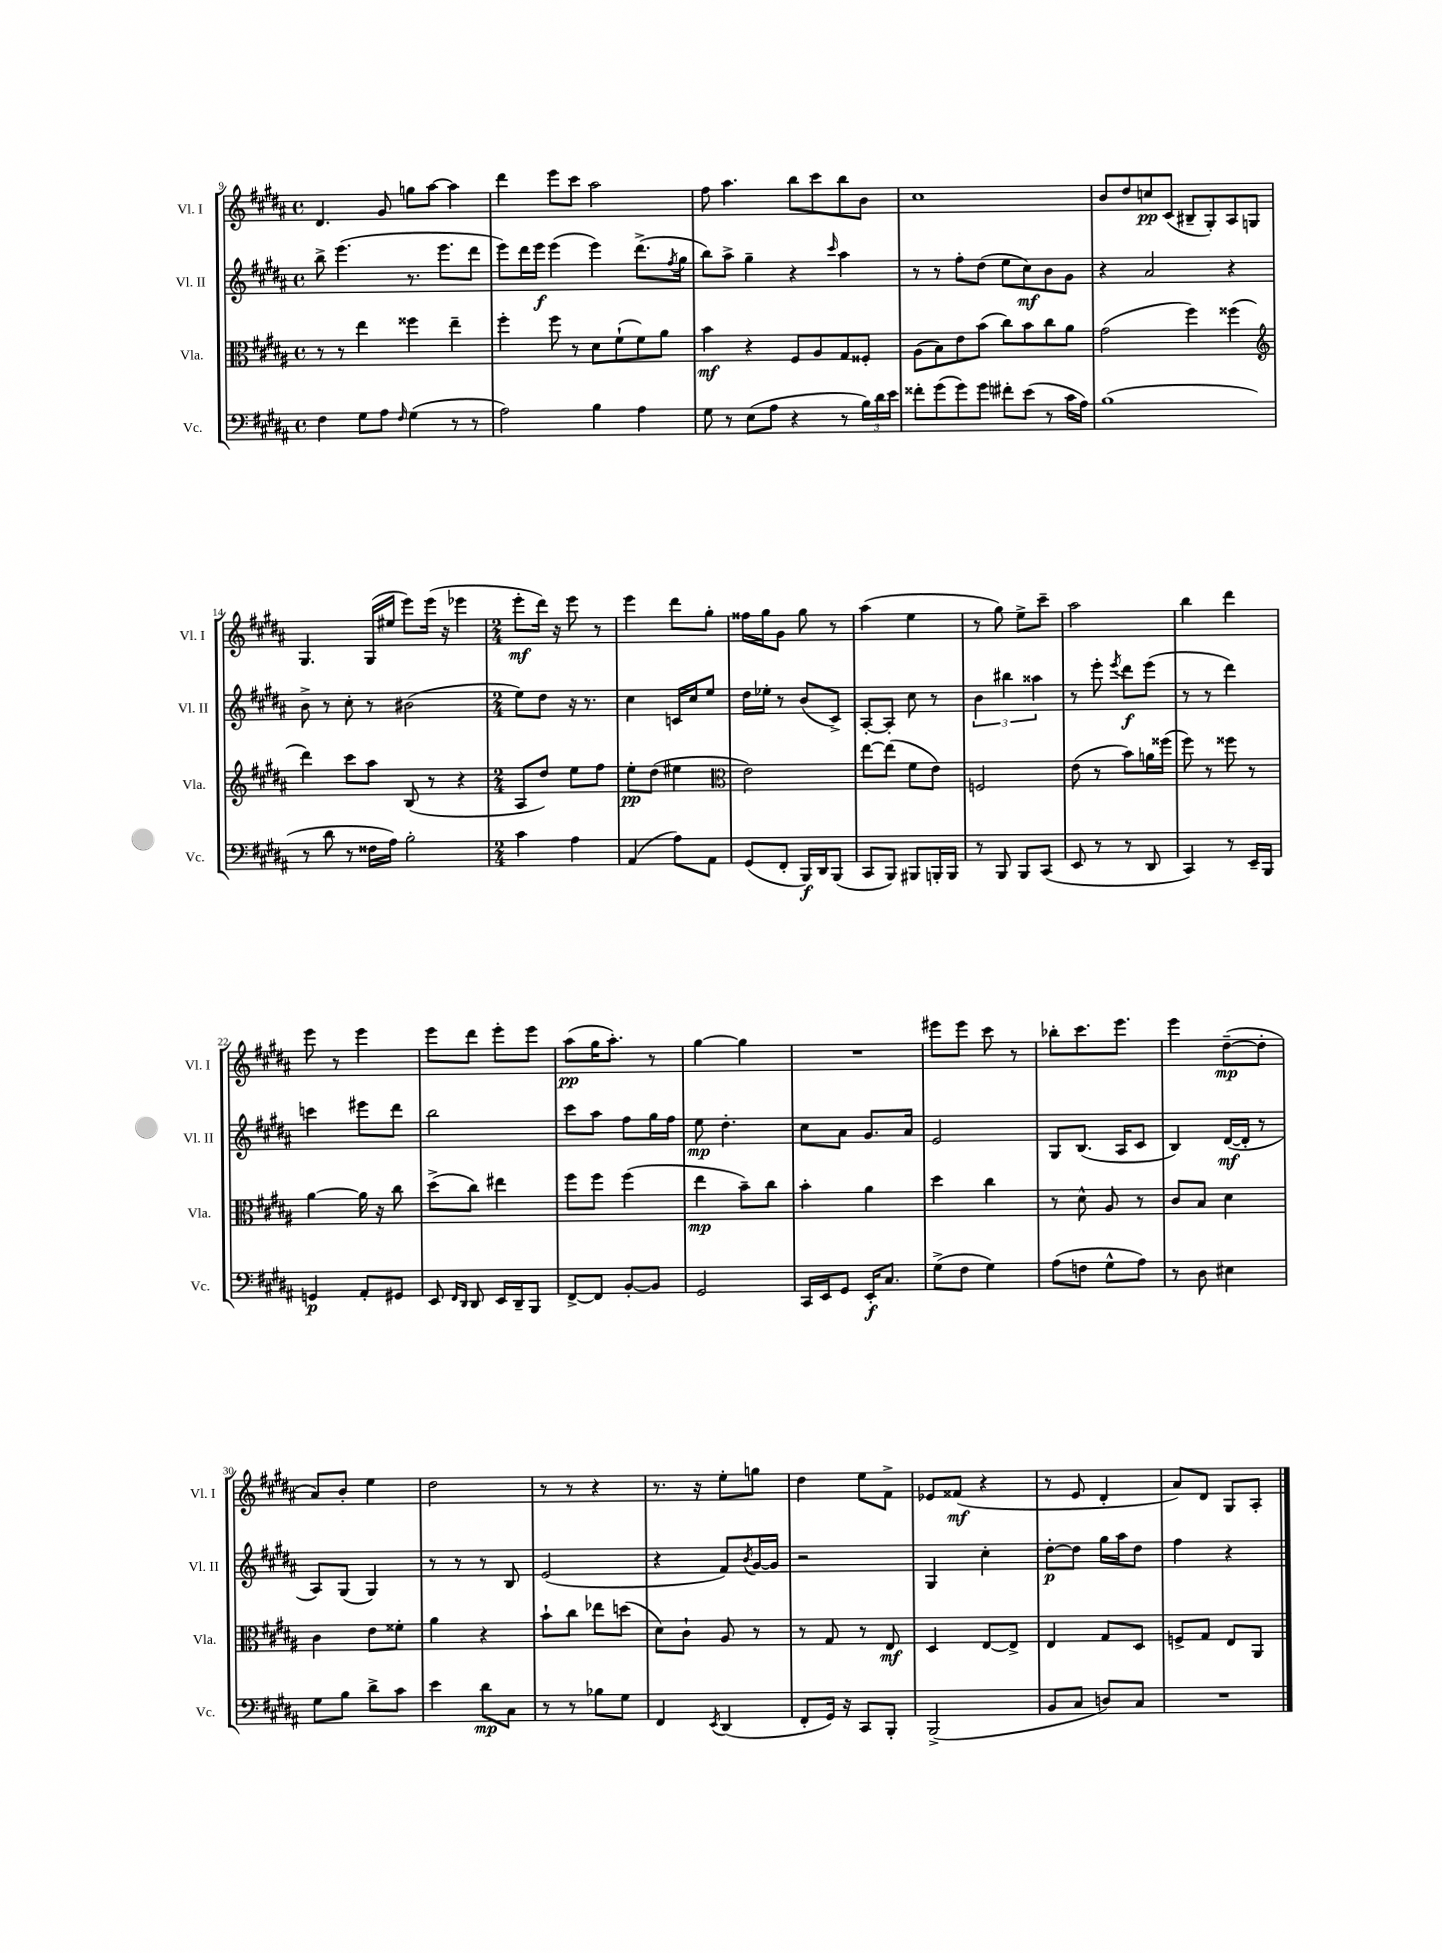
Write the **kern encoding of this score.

**kern	**dynam	**kern	**dynam	**kern	**dynam	**kern	**dynam
*part4	*part4	*part3	*part3	*part2	*part2	*part1	*part1
*staff4	*staff4	*staff3	*staff3	*staff2	*staff2	*staff1	*staff1
*I"Vc.	*	*I"Vla.	*	*I"Vl. II	*	*I"Vl. I	*
*I'Vc.	*	*I'Vla.	*	*I'Vl. II	*	*I'Vl. I	*
*clefF4	*	*clefC3	*	*clefG2	*	*clefG2	*
*k[f#c#g#d#a#]	*	*k[f#c#g#d#a#]	*	*k[f#c#g#d#a#]	*	*k[f#c#g#d#a#]	*
*M4/4	*	*M4/4	*	*M4/4	*	*M4/4	*
*met(c)	*	*met(c)	*	*met(c)	*	*met(c)	*
=9	=9	=9	=9	=9	=9	=9	=9
4F#\	.	8r	.	8bb^\	.	4.d#/	.
.	.	8r	.	(4.eee\	.	.	.
8G#\L	.	4ee\	.	.	.	.	.
8A#\J	.	.	.	.	.	8g#/	.
16qqF#/	.	.	.	.	.	.	.
(4G#\	.	4ff##X\	.	8.r	.	8ggn\L	.
.	.	.	.	.	.	[8aa#\J	.
.	.	.	.	8.eee\L	.	.	.
8r	.	4ee~\	.	.	.	4aa#\]	.
8r	.	.	.	8ddd#\J	.	.	.
=10	=10	=10	=10	=10	=10	=10	=10
2A#\)	.	4ff#'\	.	8eee\L)	.	4ddd#\	.
.	.	.	.	16ddd#\L	.	.	.
.	.	.	.	16eee\JJ	f	.	.
.	.	8ff#\	.	(4eee\	.	8eee\L	.
.	.	8r	.	.	.	8ccc#\J	.
4B\	.	8d#\L	.	4eee\)	.	2aa#\	.
.	.	(8f#`\	.	.	.	.	.
4A#\	.	8f#\)	.	(8.ddd#^\L	.	.	.
.	.	8a#\J	.	.	.	.	.
.	.	.	.	8qff#/	.	.	.
.	.	.	.	16gg#\Jk	.	.	.
=11	=11	=11	=11	=11	=11	=11	=11
8G#\	.	4b\	mf	8bb\L)	.	8ff#\	.
8r	.	.	.	8aa#^\J	.	4.aa#\	.
(8E\L	.	4r	.	4gg#~\	.	.	.
8A#\J	.	.	.	.	.	.	.
4r	.	8F#/L	.	4r	.	8bb\L	.
.	.	8A#/	.	.	.	8ccc#\	.
.	.	.	.	16qqccc#/	.	.	.
8r	.	8G#/	.	4aa#\	.	8bb\	.
24B\LL)	.	8F##X'/J	.	.	.	8b\J	.
24d#\	.	.	.	.	.	.	.
24e\JJ	.	.	.	.	.	.	.
=12	=12	=12	=12	=12	=12	=12	=12
8f##X'\L	.	(8A#\L	.	8r	.	1cc#	.
(8g#\	.	8B\)	.	8r	.	.	.
8g#\)	.	8e\	.	8ff#'\L	.	.	.
8g#\J	.	(8b\J	.	(8dd#\J	.	.	.
8f#X'\L	.	8cc#\L)	.	8ee\L	.	.	.
(8e\J	.	8b\	.	8cc#\)	mf	.	.
8r	.	8cc#\	.	8b\	.	.	.
16c#\LL	.	8a#\J	.	8g#\J	.	.	.
16A#\JJ)	.	.	.	.	.	.	.
=13	=13	=13	=13	=13	=13	=13	=13
(1B	.	(2g#\	.	4r	.	8b/L	.
.	.	.	.	.	.	8dd#/	.
.	.	.	.	2a#/	.	8ccn/	pp
.	.	.	.	.	.	(8c#/J	.
.	.	4ff#\)	.	.	.	8B#X~/L	.
.	.	.	.	.	.	8G#'/)	.
.	.	(4ff##X\	.	4r	.	8A#/	.
.	.	.	.	.	.	8Gn/J	.
!!LO:LB:g=z
=14	=14	=14	=14	=14	=14	=14	=14
*	*	*clefG2	*	*	*	*	*
8r	.	4ddd#\)	.	8b^\	.	4.G#/	.
8d#\	.	.	.	8r	.	.	.
8r	.	8ccc#\L	.	8cc#'\	.	.	.
16F##X\LL	.	8aa#\J	.	8r	.	(16G#/LL	.
16A#\JJ)	.	.	.	.	.	16ee#X/JJ	.
2B'\	.	(8B/	.	(2b#X\	.	8eee\L)	.
.	.	8r	.	.	.	(16eee\Jk	.
.	.	.	.	.	.	16r	.
.	.	4r	.	.	.	4eee-X\	.
=15	=15	=15	=15	=15	=15	=15	=15
*M2/4	*	*M2/4	*	*M2/4	*	*M2/4	*
4c#\	.	8A#/L	.	8ee\L)	.	8eee'\L	mf
.	.	8dd#/J)	.	8dd#\J	.	16ddd#\Jk)	.
.	.	.	.	.	.	16r	.
4A#\	.	8ee\L	.	16r	.	8eee\	.
.	.	.	.	8.r	.	.	.
.	.	8ff#\J	.	.	.	8r	.
=16	=16	=16	=16	=16	=16	=16	=16
(4AA#/	.	8ee'\L	pp	4cc#\	.	4eee\	.
.	.	(8dd#\J	.	.	.	.	.
8A#\L)	.	4ee#X\	.	16cn/LL	.	8ddd#\L	.
.	.	.	.	16cc#/J	.	.	.
8AA#\J	.	.	.	8ee/J	.	8gg#'\J	.
=17	=17	=17	=17	=17	=17	=17	=17
*	*	*clefC3	*	*	*	*	*
(8GG#/L	.	2e\)	.	16dd#\LL	.	16ff##X\LL	.
.	.	.	.	16ee-X'\JJ	.	16gg#\J	.
8FF#'/J	.	.	.	8r	.	8g#\J	.
16BBB/LL)	f	.	.	(8b/L	.	8gg#\	.
16DD#/J	.	.	.	.	.	.	.
(8BBB/J	.	.	.	8c#^/J)	.	8r	.
=18	=18	=18	=18	=18	=18	=18	=18
8CC#/L	.	[8ee\L	.	[8A#'/L	.	(4aa#\	.
8BBB/J)	.	(8ee\J]	.	8A#'/J]	.	.	.
8BBB#X/L	.	8f#\L	.	8cc#\	.	4ee\	.
16BBBn'/L	.	8e\J)	.	8r	.	.	.
16BBB/JJ	.	.	.	.	.	.	.
=19	=19	=19	=19	=19	=19	=19	=19
8r	.	2Fn/	.	6b\	.	8r	.
8BBB/	.	.	.	.	.	8gg#\)	.
.	.	.	.	6bb#X\	.	.	.
8BBB/L	.	.	.	.	.	8ee^\L	.
.	.	.	.	6aa##X\	.	.	.
(8CC#/J	.	.	.	.	.	8ccc#~\J	.
=20	=20	=20	=20	=20	=20	=20	=20
8EE/	.	(8e\	.	8r	.	2aa#\	.
8r	.	8r	.	8eee'\	.	.	.
.	.	.	.	8qeee/	.	.	.
8r	.	8b\L)	.	8ddd#\L	f	.	.
8DD#/	.	16an\L	.	(8eee\J	.	.	.
.	.	(16ff##X\JJ	.	.	.	.	.
=21	=21	=21	=21	=21	=21	=21	=21
4CC#/)	.	8ff#\)	.	8r	.	4bb\	.
.	.	8r	.	8r	.	.	.
8r	.	8ff##X\	.	4ddd#\)	.	4ddd#\	.
16EE~/LL	.	8r	.	.	.	.	.
16BBB/JJ	.	.	.	.	.	.	.
!!LO:LB:g=z
=22	=22	=22	=22	=22	=22	=22	=22
4GGn/	p	[4a#\	.	4cccn\	.	8eee\	.
.	.	.	.	.	.	8r	.
8AA#'/L	.	16a#\]	.	8eee#X\L	.	4eee\	.
.	.	16r	.	.	.	.	.
8GG#X/J	.	8cc#\	.	8ddd#\J	.	.	.
=23	=23	=23	=23	=23	=23	=23	=23
8EE/	.	(8dd#^\L	.	2bb\	.	8eee\L	.
16qqFF#/LL	.	.	.	.	.	.	.
16qqDD#/JJ	.	.	.	.	.	.	.
8DD#/	.	8cc#\J)	.	.	.	8ddd#\J	.
16EE/LL	.	4ee#X\	.	.	.	8eee'\L	.
16DD#~/J	.	.	.	.	.	.	.
8BBB/J	.	.	.	.	.	8eee\J	.
=24	=24	=24	=24	=24	=24	=24	=24
[8FF#^/L	.	8ff#\L	.	8ccc#\L	.	(8aa#\L	pp
8FF#/J]	.	8ff#\J	.	8aa#\J	.	16gg#\K	.
.	.	.	.	.	.	8.aa#'\J)	.
[8BB'/L	.	(4ff#\	.	8ff#\L	.	.	.
8BB/J]	.	.	.	16gg#\L	.	8r	.
.	.	.	.	16ff#\JJ	.	.	.
=25	=25	=25	=25	=25	=25	=25	=25
2GG#/	.	4ee\	mp	8ee\	mp	[4gg#\	.
.	.	.	.	4.dd#'\	.	.	.
.	.	8b~\L)	.	.	.	4gg#\]	.
.	.	8cc#\J	.	.	.	.	.
=26	=26	=26	=26	=26	=26	=26	=26
16CC#/LL	.	4b'\	.	8cc#\L	.	2r	.
16EE/J	.	.	.	.	.	.	.
8GG#/J	.	.	.	8a#\J	.	.	.
16EE'/KL	f	4a#\	.	8.g#/L	.	.	.
8.C#/J	.	.	.	.	.	.	.
.	.	.	.	16a#/Jk	.	.	.
=27	=27	=27	=27	=27	=27	=27	=27
(8G#^\L	.	4dd#\	.	2e/	.	8eee#X\L	.
8F#\J	.	.	.	.	.	8eee#\J	.
4G#\)	.	4cc#\	.	.	.	8ccc#\	.
.	.	.	.	.	.	8r	.
=28	=28	=28	=28	=28	=28	=28	=28
(8A#\L	.	8r	.	8G#/L	.	8bb-X'\L	.
8Fn\J	.	8d#^^\	.	(8.B/J	.	8.ccc#\	.
8G#^^\L	.	8A#/	.	.	.	.	.
.	.	.	.	16A#/KL	.	8.eee\J	.
8A#\J)	.	8r	.	8c#/J	.	.	.
=29	=29	=29	=29	=29	=29	=29	=29
8r	.	8c#/L	.	4B/)	.	4eee\	.
8D#\	.	8B/J	.	.	.	.	.
4E#X\	.	4d#\	.	([16d#/LL	mf	([8dd#~\L	mp
.	.	.	.	16d#'/JJ]	.	.	.
.	.	.	.	8r	.	8dd#'\J]	.
!!LO:LB:g=z
=30	=30	=30	=30	=30	=30	=30	=30
8G#\L	.	4c#\	.	8A#/L)	.	8a#/L)	.
8B\J	.	.	.	(8G#/J	.	8b'/J	.
8d#^\L	.	8e\L	.	4G#/)	.	4ee\	.
8c#\J	.	8f##X'\J	.	.	.	.	.
=31	=31	=31	=31	=31	=31	=31	=31
4e\	.	4a#\	.	8r	.	2dd#\	.
.	.	.	.	8r	.	.	.
8d#\L	mp	4r	.	8r	.	.	.
8C#\J	.	.	.	8B/	.	.	.
=32	=32	=32	=32	=32	=32	=32	=32
8r	.	8b`\L	.	(2e/	.	8r	.
8r	.	8cc#\J	.	.	.	8r	.
8B-X\L	.	8ee-X\L	.	.	.	4r	.
8G#\J	.	(8ddn\J	.	.	.	.	.
=33	=33	=33	=33	=33	=33	=33	=33
4FF#/	.	8d#\L)	.	4r	.	8.r	.
.	.	8c#`\J	.	.	.	.	.
.	.	.	.	.	.	16r	.
8qEE/	.	.	.	.	.	.	.
(4DD#/	.	8A#/	.	8f#/L)	.	8ee'\L	.
.	.	.	.	8qb/	.	.	.
.	.	8r	.	[16g#/L	.	8ggn\J	.
.	.	.	.	16g#/JJ]	.	.	.
=34	=34	=34	=34	=34	=34	=34	=34
8FF#'/L	.	8r	.	2r	.	4dd#\	.
16GG#/Jk)	.	8G#/	.	.	.	.	.
16r	.	.	.	.	.	.	.
8CC#/L	.	8r	.	.	.	8ee\L	.
8BBB'/J	.	8E/	mf	.	.	8f#^\J	.
=35	=35	=35	=35	=35	=35	=35	=35
(2BBB^/	.	4D#/	.	4G#/	.	8e-X/L	.
.	.	.	.	.	.	(8f##X/J	mf
.	.	[8E/L	.	4cc#'\	.	4r	.
.	.	8E^/J]	.	.	.	.	.
=36	=36	=36	=36	=36	=36	=36	=36
8BB/L	.	4E/	.	[8dd#'\L	p	8r	.
8C#/J	.	.	.	8dd#\J]	.	8e/	.
8Dn/L)	.	8G#/L	.	16gg#\LL	.	4d#'/	.
.	.	.	.	16aa#\J	.	.	.
8C#/J	.	8D#/J	.	8dd#\J	.	.	.
=37	=37	=37	=37	=37	=37	=37	=37
2r	.	8Fn^/L	.	4ff#\	.	8a#/L)	.
.	.	8G#/J	.	.	.	8d#/J	.
.	.	8E/L	.	4r	.	8G#/L	.
.	.	8AA#/J	.	.	.	8A#'/J	.
==	==	==	==	==	==	==	==
*-	*-	*-	*-	*-	*-	*-	*-
